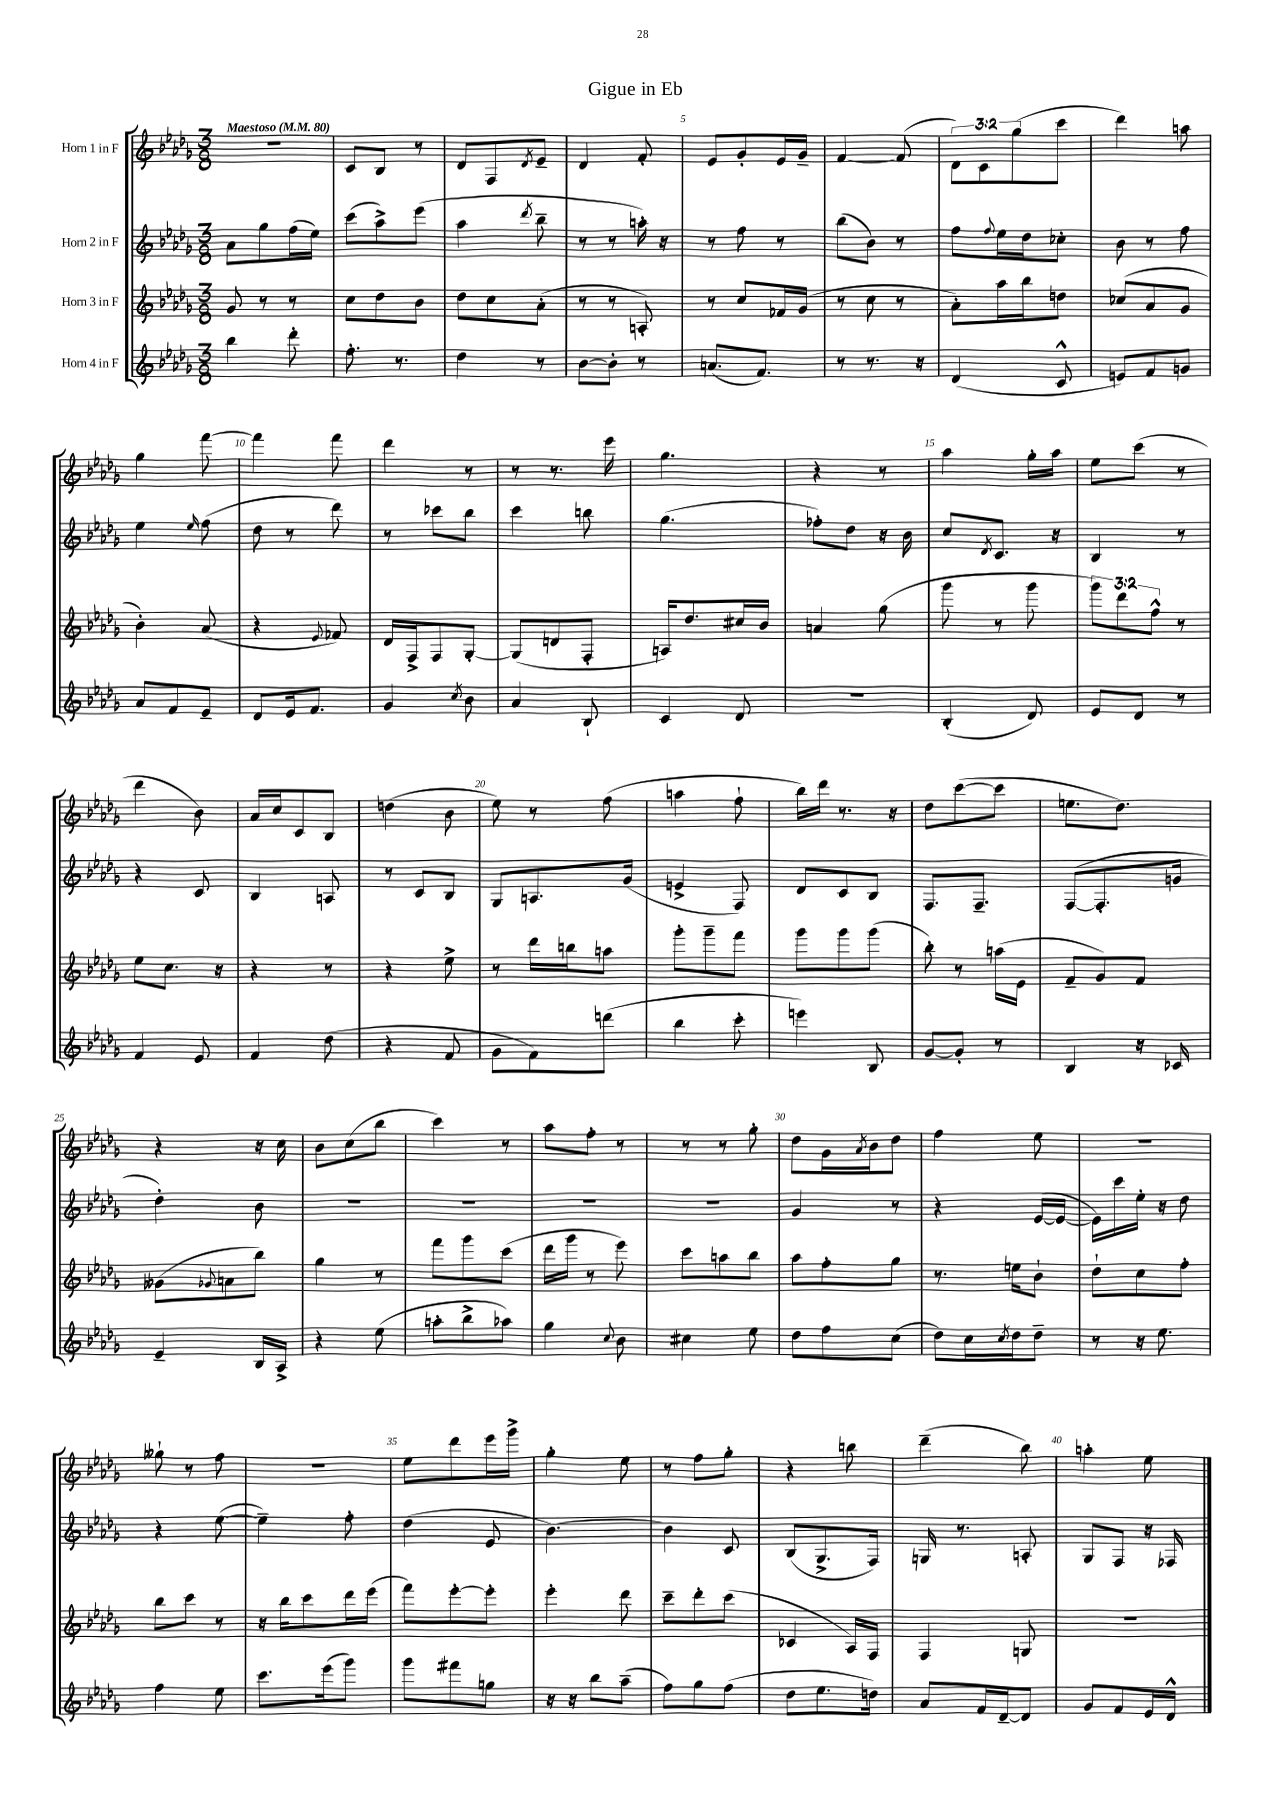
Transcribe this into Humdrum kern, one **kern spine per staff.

**kern	**kern	**kern	**kern
*staff4	*staff3	*staff2	*staff1
*clefG2	*clefG2	*clefG2	*clefG2
*k[b-e-a-d-g-]	*k[b-e-a-d-g-]	*k[b-e-a-d-g-]	*k[b-e-a-d-g-]
*M3/8	*M3/8	*M3/8	*M3/8
*MM80	*MM80	*MM80	*MM80
4bb-	8g-	8a-	4.r
.	8r	8gg-	.
8ddd-'	8r	(16ff	.
.	.	16ee-)	.
=	=	=	=
8.ff'	8cc	(8ccc	8c
.	8dd-	8aa-^)	8B-
8.r	.	.	.
.	8b-	(8eee-	8r
=	=	=	=
4dd-	8dd-	4aa-	8d-
.	8cc	.	8F
.	.	8qddd-	8qd-
8r	(8a-'	8bb-~	8e-~
=	=	=	=
[8b-	8r	8r	4d-
8b-']	8r	8r	.
8r	8A')	16aa')	8f'
.	.	16r	.
=	=	=	=
(8.a	8r	8r	8e-
.	8cc	8ff	8g-'
8.f)	.	.	.
.	16f-	8r	16e-
.	(16g-	.	16g-~
=	=	=	=
8r	8r	(8bb-	[4f
8.r	8cc	8b-)	.
.	8r	8r	(8f]
16r	.	.	.
=	=	=	=
(4d-	8a-')	8ff	12d-)
.	.	.	12c
.	.	8qqff	.
.	16aa-	16ee-	.
.	.	.	(12gg-
.	16bb-	16dd-	.
8c^^	8dd	8cc-'	8ccc
=	=	=	=
8e)	(8cc-	8b-	4ddd-)
8f	8a-	8r	.
8g	8g-	8ff	8aa
=	=	=	=
8a-	4b-')	4ee-	4gg-
8f	.	.	.
.	.	16qqee-	.
8e-~	(8a-	(8ff	[8fff
=	=	=	=
8d-	4r	8dd-	4fff]
16e-	.	8r	.
8.f	.	.	.
.	8qqe-	.	.
.	8f-)	8ddd-)	8fff
=	=	=	=
4g-	16d-	8r	4ddd-
.	16F^	.	.
.	8F	8ccc-	.
8qcc	.	.	.
8b-	[8G-'	8bb-	8r
=	=	=	=
4a-	(8G-]	4ccc	8r
.	8d	.	8.r
8B-`	8F'	8bb	.
.	.	.	16eee-
=	=	=	=
4c	16A)	(4.gg-	4.gg-
.	8.dd-	.	.
8d-	16cc#	.	.
.	16b-	.	.
=	=	=	=
4.r	4a	8ff-')	4r
.	.	8dd-	.
.	(8gg-	16r	8r
.	.	16b-	.
=	=	=	=
(4B-'	8ggg-	8cc	4aa-
.	.	8qd-	.
.	8r	8.c	.
8d-)	8ggg-	.	16gg-'
.	.	16r	16aa-
=	=	=	=
8e-	12ggg-)	4B-	8ee-
.	12ddd-	.	.
8d-	.	.	(8ccc
.	12ff^^	.	.
8r	8r	8r	8r
=	=	=	=
4f	8ee-	4r	4ddd-
.	8.cc	.	.
8e-	.	8c	8b-)
.	16r	.	.
=	=	=	=
4f	4r	4B-	16a-
.	.	.	16cc
.	.	.	8c
(8dd-	8r	8A	8B-
=	=	=	=
4r	4r	8r	(4dd
.	.	8c	.
8f	8ee-^	8B-	8b-
=	=	=	=
8g-	8r	8G-	8ee-)
8f)	16ddd-	8.A	8r
.	16bb	.	.
(8ddd	8aa	.	(8ff
.	.	(16g-	.
=	=	=	=
4bb-	8ggg-'	4e^	4aa
.	8ggg-~	.	.
8ccc'	8fff	8F)	8ff`
=	=	=	=
4eee)	8ggg-	8d-	16bb-)
.	.	.	16ddd-
.	8ggg-	8c	8.r
8B-	(8ggg-	8B-	.
.	.	.	16r
=	=	=	=
[8g-	8bb-')	8.F	8dd-
8g-']	8r	.	([8ccc
.	.	8.F~	.
8r	(16aa	.	8ccc]
.	16e-	.	.
=	=	=	=
4B-	8f~	([8F	8.ee
.	8g-)	8.F']	.
.	.	.	8.dd-)
16r	8f	.	.
16c-	.	16g	.
=	=	=	=
4e-~	(8g--	4dd-')	4r
.	8qqg-	.	.
.	8a	.	.
16B-	8bb-)	8b-	16r
16A-^	.	.	16cc
=	=	=	=
4r	4gg-	4.r	8b-
.	.	.	(8cc
(8ee-	8r	.	8bb-
=	=	=	=
8aa'	8fff	4.r	4ccc)
8bb-^	8ggg-	.	.
8aa-)	(8ccc	.	8r
=	=	=	=
4gg-	16ddd-	4.r	8aa-
.	16ggg-	.	.
.	8r	.	8ff'
8qqcc	.	.	.
8b-	8eee-)	.	8r
=	=	=	=
4cc#	8ccc	4.r	8r
.	8aa	.	8r
8ee-	8bb-	.	8gg-'
=	=	=	=
8dd-	8aa-	4g-	8dd-
8ff	8ff'	.	16g-
.	.	.	8qa-
.	.	.	16b-
(8cc	8gg-	8r	8dd-
=	=	=	=
8dd-)	8.r	4r	4ff
16cc	.	.	.
8qcc	.	.	.
16dd-	16ee	.	.
8dd-~	8b-`	([16e-	8ee-
.	.	16e-_	.
=	=	=	=
8r	8dd-`	16e-])	4.r
.	.	16ccc	.
16r	8cc	16ee-'	.
8.ee-	.	16r	.
.	8ff'	8dd-	.
=	=	=	=
4ff	8bb-	4r	8gg--`
.	8ccc	.	8r
8ee-	8r	([8ee-	8ff
=	=	=	=
8.ccc	16r	4ee-~])	4.r
.	16bb-	.	.
.	8ccc	.	.
(16eee-	.	.	.
8ggg-)	16ddd-	8ff'	.
.	(16eee-	.	.
=	=	=	=
8ggg-	8fff)	(4dd-	8ee-
8fff#	[8eee-'	.	8ddd-
8gg	8eee-']	8e-	16eee-
.	.	.	16ggg-^
=	=	=	=
16r	4eee-'	[4.b-)	4gg-'
16r	.	.	.
8bb-	.	.	.
(8aa-~	8ddd-	.	8ee-
=	=	=	=
8ff)	8ccc~	4b-]	8r
8gg-	8ddd-'	.	8ff
(8ff	(8ccc	8c	8gg-'
=	=	=	=
8dd-	4c-	(8B-	4r
8.ee-	.	8.G-^	.
.	16A-)	.	8bb
16dd)	16F	16F)	.
=	=	=	=
8a-	4F	16G	(4ddd-~
.	.	8.r	.
16f	.	.	.
[16d-~	.	.	.
8d-]	8G	8A'	8bb-)
=	=	=	=
8g-	4.r	8G-	4aa'
8f	.	8F	.
16e-	.	16r	8ee-
16d-^^	.	16F-	.
==	==	==	==
*-	*-	*-	*-
